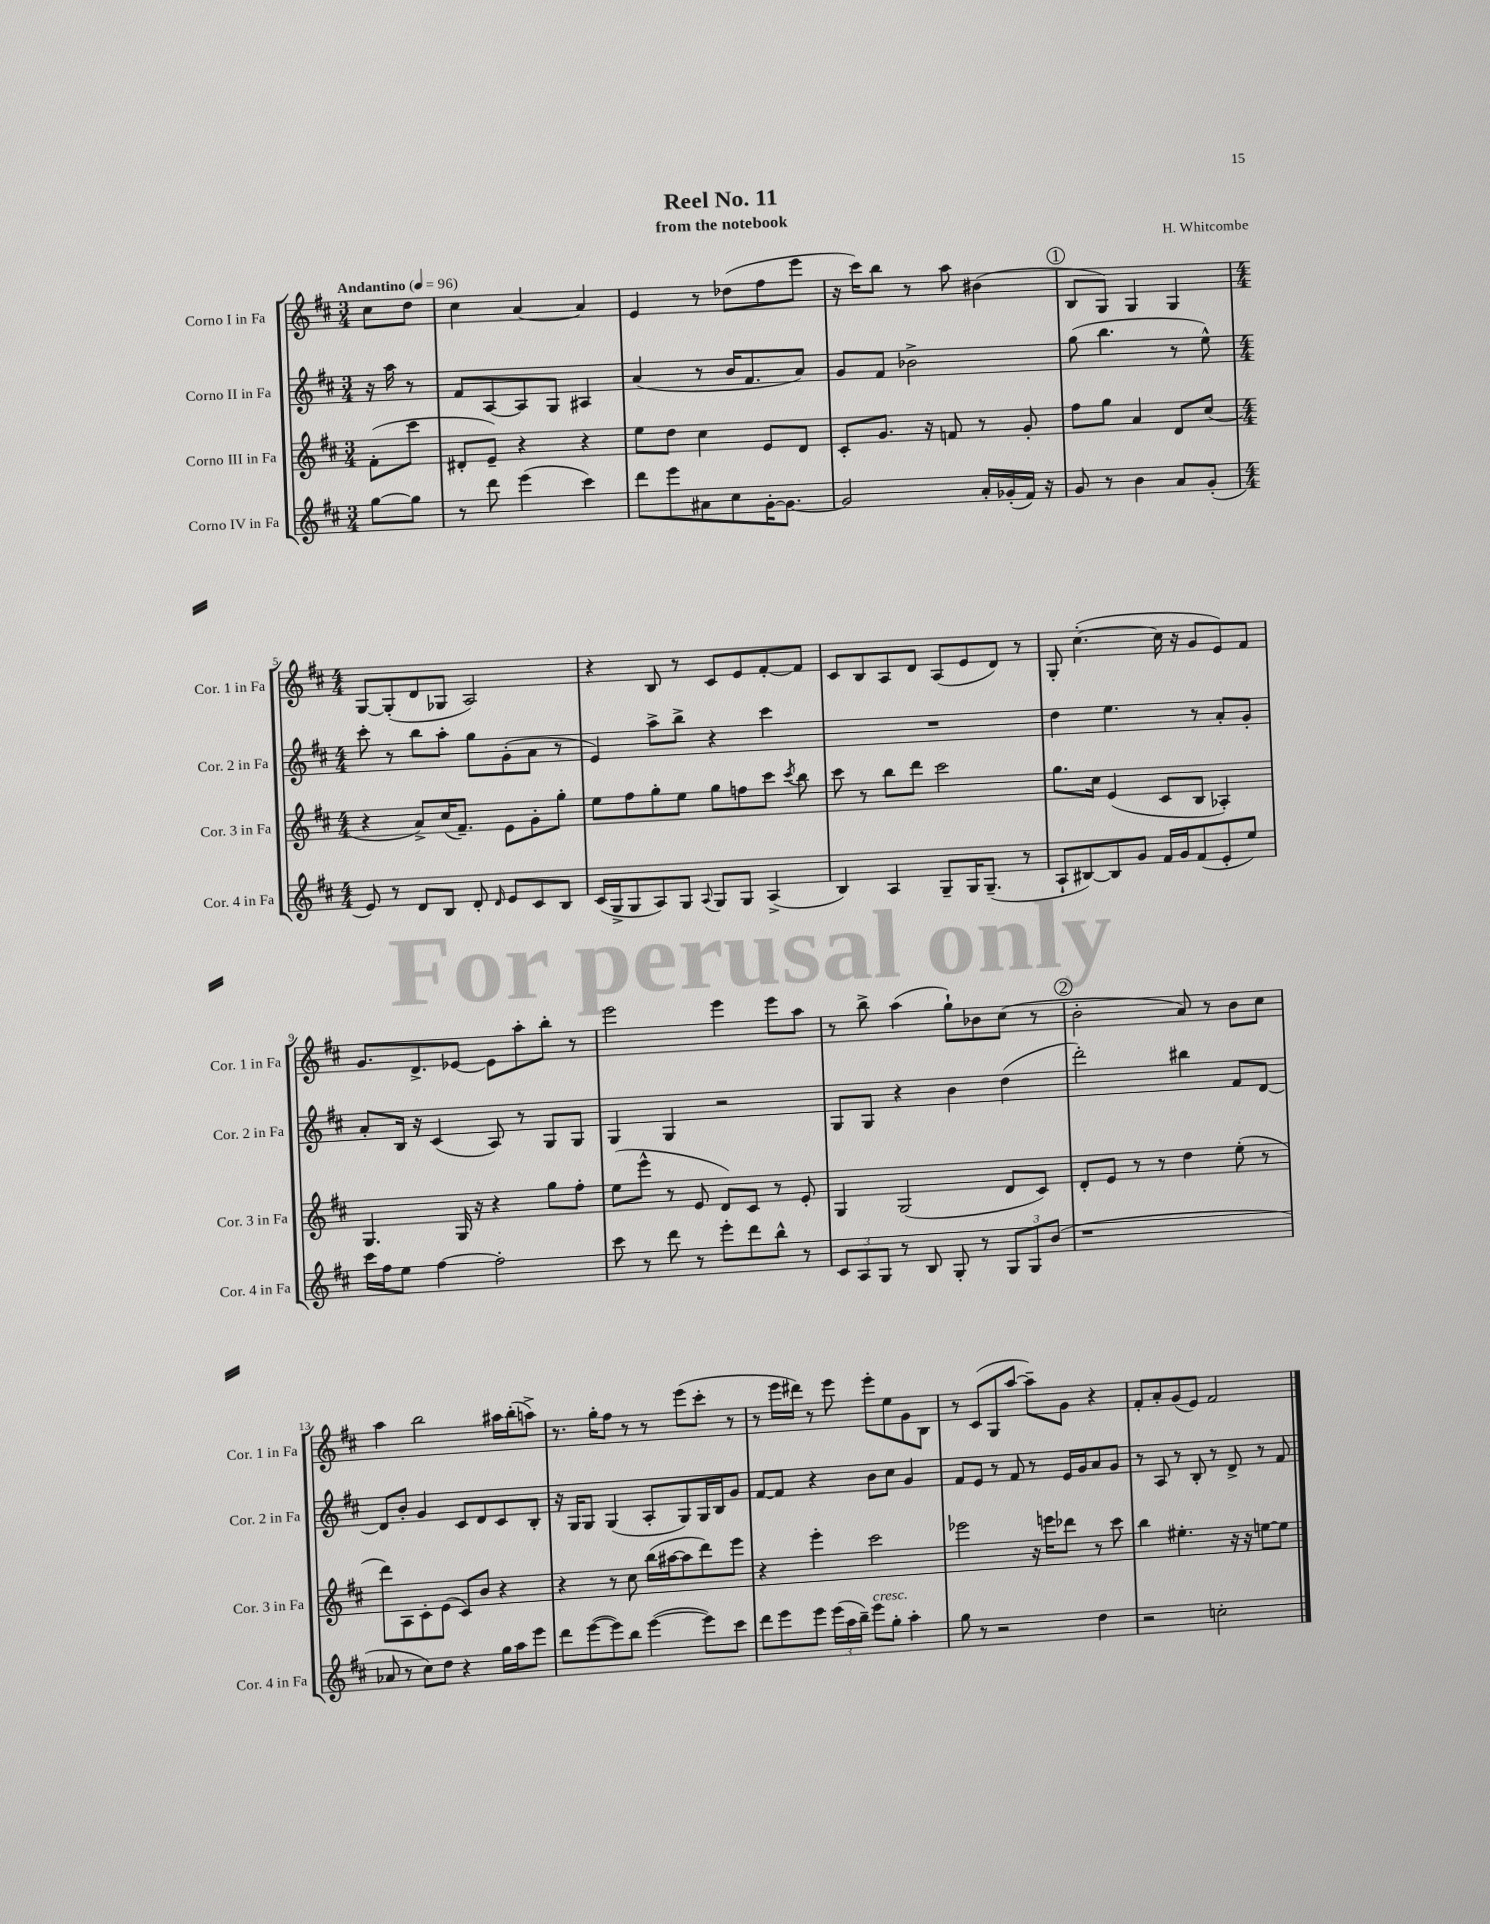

**kern	**kern	**kern	**kern
*staff4	*staff3	*staff2	*staff1
*clefG2	*clefG2	*clefG2	*clefG2
*k[f#c#]	*k[f#c#]	*k[f#c#]	*k[f#c#]
*M3/4	*M3/4	*M3/4	*M3/4
*MM96	*MM96	*MM96	*MM96
[8gg	(8f#'	16r	8cc#
.	.	16aa	.
8gg]	8ccc#	8r	8dd
=	=	=	=
8r	8d#'	8f#	4cc#
8ddd	8e~)	[8A	.
(4eee	4r	8A]	[4a
.	.	8G	.
4ccc#)	4r	4A#	4a]
=	=	=	=
8ddd	8ee	(4a	4e
8eee	8dd	.	.
8a#	4cc#	8r	8r
8cc#	.	16b	(8dd-
.	.	8.f#	.
[16g'	8e	.	8ff#
8.g_	.	.	.
.	8d	8a)	8eee
=	=	=	=
2g]	8c#'	8g	16r
.	.	.	16ccc#)
.	8.g	8f#	8bb
.	.	2b-^	8r
.	16r	.	.
.	8f	.	8aa
16a'	8r	.	(4b#
(16g-'	.	.	.
16f#)	8g'	.	.
16r	.	.	.
=	=	=	=
8g	8ff#	(8gg	8B
8r	8gg	4.bb	8G)
4b	4a	.	4G
8a	8d	8r	4G
(8g'	(8cc#	8ee^^)	.
=	=	=	=
*M4/4	*M4/4	*M4/4	*M4/4
8e)	4r	8ccc#'	[8G
8r	.	8r	(8G']
8d	8a^)	8bb	8d
8B	(16cc#	8aa'	8G-
.	8.f#~)	.	.
8d'	.	8gg	2A)
16qqd	.	.	.
8e	8e	(8g'	.
8c#	8g'	8a	.
8B	8gg'	8r	.
=	=	=	=
(16c#	8ee	4e)	4r
16G^	.	.	.
8G	8ff#	.	.
8A)	8gg'	8aa^	8B
8G	8ee	8bb^	8r
8qqA	.	.	.
8G	8gg	4r	8c#
8G	8ff	.	8e
(4A^	8ccc#	4ccc#	[8f#'
.	8qccc#	.	.
.	8bb	.	8f#]
=	=	=	=
4B)	8ccc#	1r	8c#
.	8r	.	8B
4A	8bb	.	8A
.	8ddd	.	8d
8G~	2ccc#	.	(8A
16G	.	.	8e
(8.G~	.	.	.
.	.	.	8d)
8r	.	.	8r
=	=	=	=
8A`	8.gg	4dd	8G'
[8B#)	.	.	([4.cc#'
.	16cc#	.	.
8B#]	(4e	4.ee	.
8g	.	.	.
16f#	8c#	.	16cc#]
16g	.	.	16r
(8f#	8B	8r	8g
8e'	4A-')	8a'	8e)
8ee)	.	8g'	8f#
=	=	=	=
16ccc#	4.G	8a'	8.g
16ff#	.	.	.
8ee	.	16B	.
.	.	16r	8.d^
[4ff#	.	(4c#	.
.	16G	.	[8e-
.	16r	.	.
2ff#']	4r	8A)	8e-]
.	.	8r	8aa'
.	8gg	8G	8bb'
.	8ff#'	8G	8r
=	=	=	=
8ccc#	(8ee	4G	2eee
8r	8eee^^	.	.
8ddd	8r	4G	.
8r	8e	.	.
8eee'	8d)	2r	4eee
8ddd	8c#	.	.
8bb^^	8r	.	8eee
8r	8e'	.	8aa
=	=	=	=
12c#	4G	8G	8r
12A	.	.	.
.	.	8G	8bb^
12G	.	.	.
8r	(2G	4r	(4aa
8B	.	.	.
8G'	.	4b	8gg`)
8r	.	.	8b-
12G	8d	(4dd	(8cc#
12G	.	.	.
.	8c#)	.	8r
(12b	.	.	.
=	=	=	=
1r	8d'	2ddd')	2b'
.	8e	.	.
.	8r	.	.
.	8r	.	.
.	4dd	4bb#	8a)
.	.	.	8r
.	(8ee'	8f#	8b
.	8r	[8d	8cc#
=	=	=	=
8a-	8ddd)	8d]	4aa
8r	8A	8b'	.
8cc#)	8c#'	4g	2bb
8dd	(8e	.	.
4r	8c#)	8c#	.
.	8b	8d	.
16gg	4r	8c#	16aa#
16aa	.	.	(16bb'
8eee	.	8B'	8aa^)
=	=	=	=
8ddd	4r	16r	8.r
.	.	16G	.
([8eee	.	8G	.
.	.	.	16gg'
8eee])	8r	(4G	8ff#
8bb	8cc#	.	8r
([4eee	(16bb	8A'	8r
.	[16aa#	.	.
.	8aa#]	8G)	(8eee
8eee])	8ddd)	16G	8ccc#'
.	.	16B	.
8ccc#	8eee	8g	8r
=	=	=	=
8ddd	4r	[8f#	8r
8eee	.	8f#]	16eee
.	.	.	16ddd#)
8eee	4eee'	4r	8r
(24eee	.	.	8eee
24aa	.	.	.
24bb~)	.	.	.
8eee	2ccc#	8b	8eee'
8gg'	.	8cc#	8ee
4aa'	.	4g	8g
.	.	.	8B
=	=	=	=
8gg	2eee-	8f#	8r
8r	.	8e	(8c#
2r	.	8r	8G
.	.	8f#	[8aa
.	16r	8r	8aa~])
.	16eee	.	.
.	8ddd-	16e	8g
.	.	16g	.
4dd	8r	8a	4r
.	8ccc#	8g	.
=	=	=	=
2r	4bb	8r	8f#'
.	.	8A	8a'
.	4.ee#'	8r	(8g
.	.	8B'	8e)
2cc'	.	8r	2f#
.	16r	8d^	.
.	16r	.	.
.	[8ee	8r	.
.	8ee]	8f#	.
==	==	==	==
*-	*-	*-	*-
